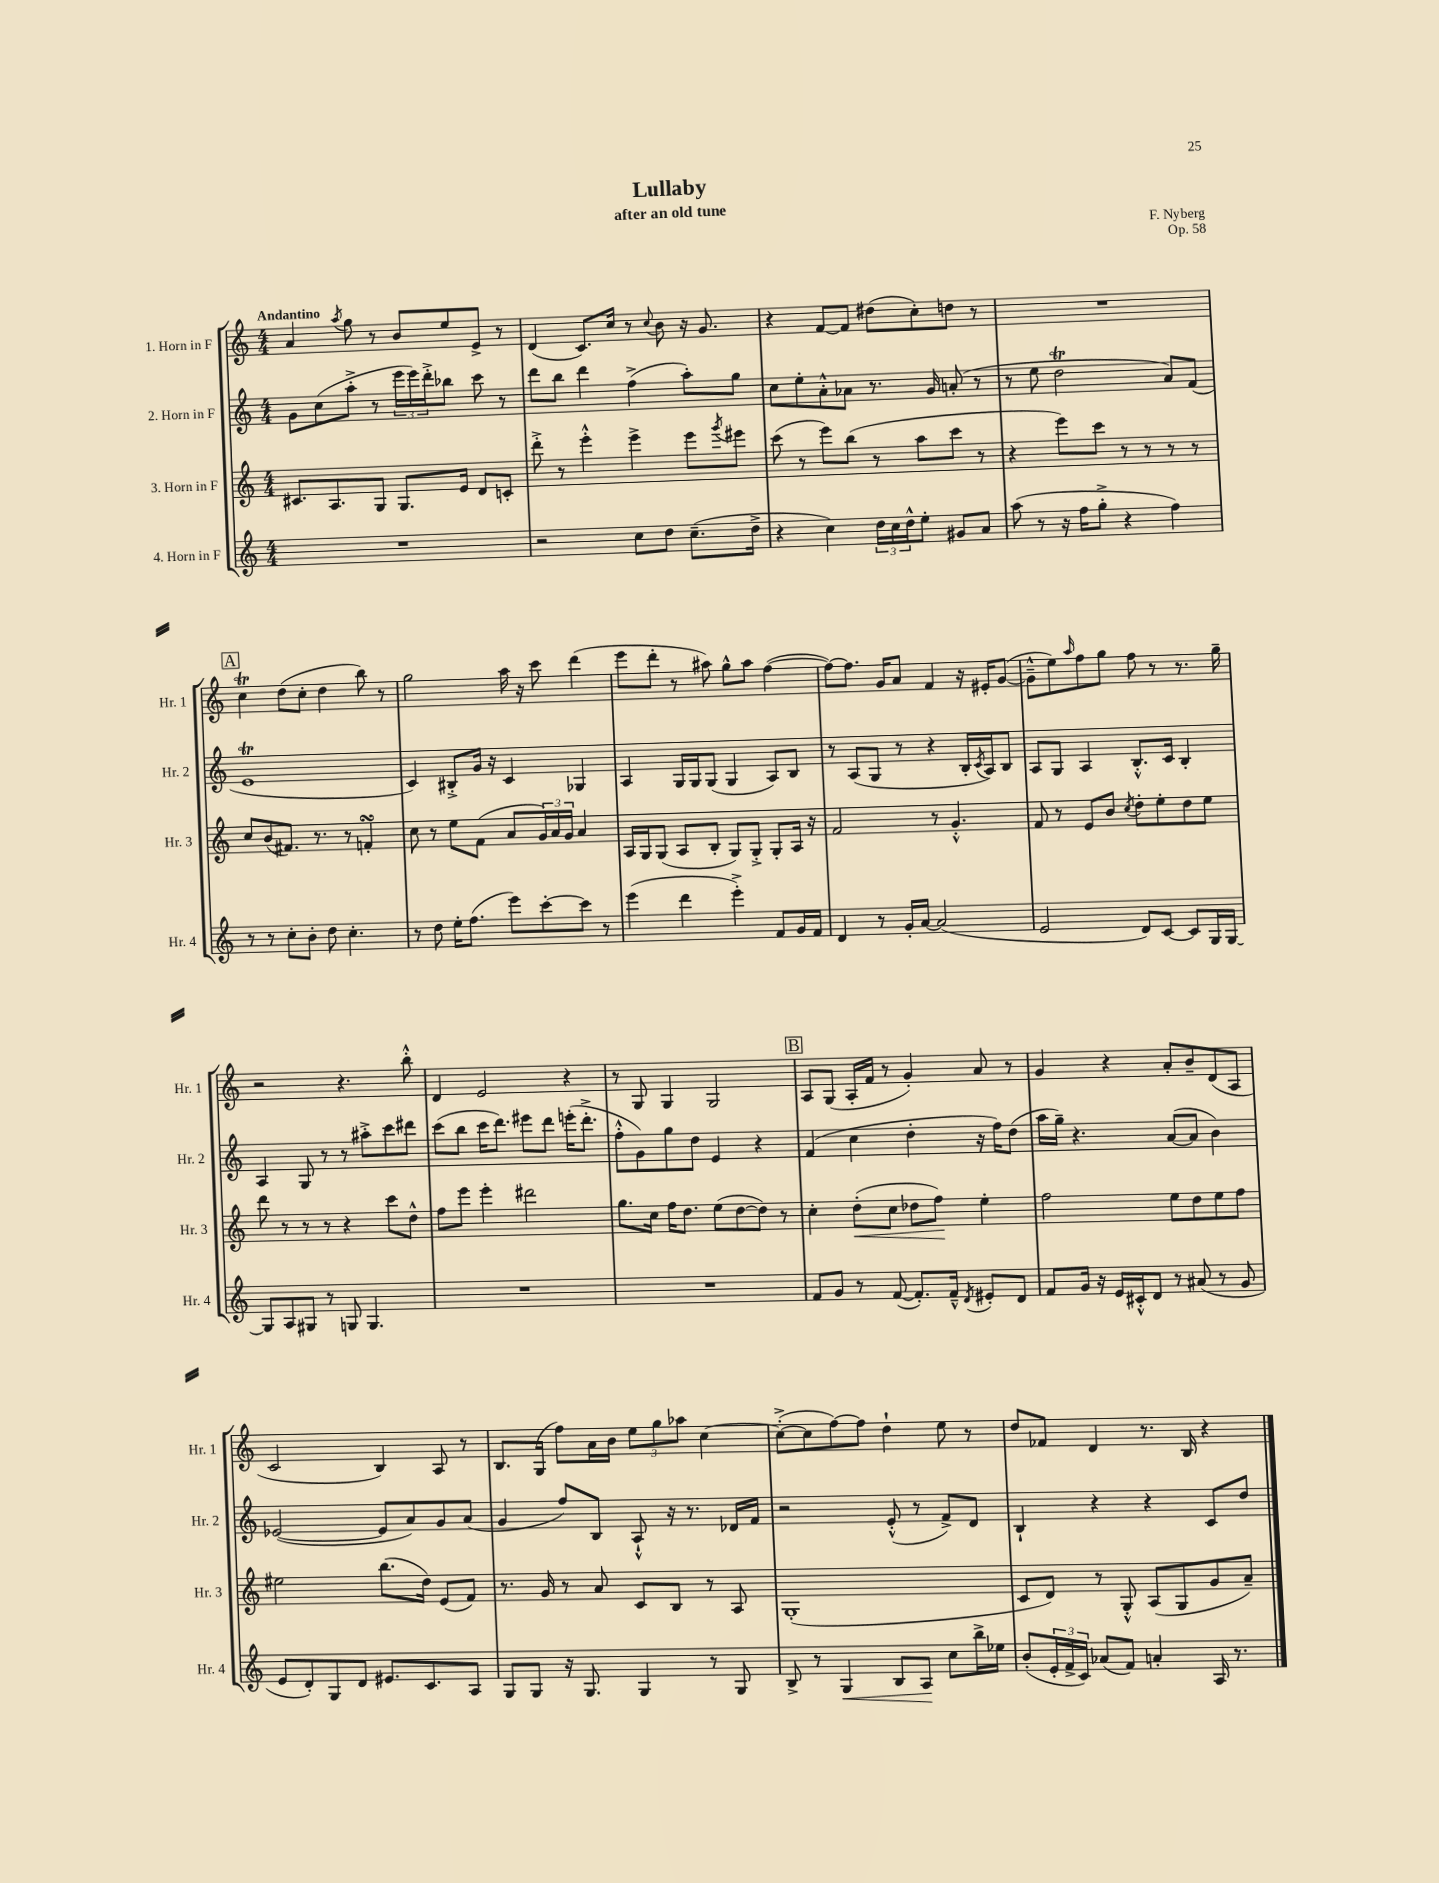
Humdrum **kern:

**kern	**dynam	**kern	**dynam	**kern	**kern
*part4	*part4	*part3	*part3	*part2	*part1
*staff4	*staff4	*staff3	*staff3	*staff2	*staff1
*I"4. Horn in F	*	*I"3. Horn in F	*	*I"2. Horn in F	*I"1. Horn in F
*I'Hr. 4	*	*I'Hr. 3	*	*I'Hr. 2	*I'Hr. 1
*clefG2	*	*clefG2	*	*clefG2	*clefG2
*k[]	*	*k[]	*	*k[]	*k[]
*M4/4	*	*M4/4	*	*M4/4	*M4/4
=1	=1	=1	=1	=1	=1
!	!	!	!	!	!LO:TX:a:B:t=Andantino
1r	.	8.c#X/L	.	8g\L	4a/
.	.	.	.	(8cc\	.
.	.	8.A/	.	.	.
.	.	.	.	.	8qaa/
.	.	.	.	8aa'^\J	8gg\
.	.	8G/J	.	8r	8r
.	.	8.G/L	.	24eee\LL	8b/L
.	.	.	.	24eee\)	.
.	.	.	.	24ddd'^\J	.
.	.	.	.	8bb-X\J	8ee/
.	.	16e/Jk	.	.	.
.	.	8d/L	.	8ccc\	8e^/J
.	.	8cn'/J	.	8r	8r
=2	=2	=2	=2	=2	=2
2r	.	8ddd'^\	.	8ddd\L	(4d/
.	.	8r	.	8bb\J	.
.	.	4eee'^^\	.	4ddd\	8.c/L)
.	.	.	.	.	16cc/Jk
8cc\L	.	4eee^\	.	(4ff^\	8r
.	.	.	.	.	8qqcc/
8dd\J	.	.	.	.	8b\
(8.cc~\L	.	8eee\L	.	8aa'\L)	16r
.	.	.	.	.	8.g/
.	.	8qggg/	.	.	.
.	.	8eee#X\J	.	8gg\J	.
16dd^\Jk	.	.	.	.	.
=3	=3	=3	=3	=3	=3
4r	.	(8ccc\	.	8cc\L	4r
.	.	8r	.	8ee'\	.
4cc\)	.	8eee\L)	.	8a'^^\	[8f/L
.	.	(8bb\J	.	8a-X\J	8f/J]
24dd\LL	.	8r	.	8.r	(8dd#X\L
24cc\	.	.	.	.	.
24dd^^\J	.	.	.	.	.
8ee'\J	.	8aa\L	.	.	8cc'\)
.	.	.	.	16g/	.
8g#X/L	.	8ccc\J	.	(8an'/	8ddn\J
8a/J	.	8r	.	8r	8r
=4	=4	=4	=4	=4	=4
(8aa\	.	4r	.	8r	1r
8r	.	.	.	8ee\	.
16r	.	8eee\L)	.	2ddT\	.
16ff\KL	.	.	.	.	.
8gg'^\J	.	8ccc\J	.	.	.
4r	.	8r	.	.	.
.	.	8r	.	.	.
4ff\)	.	8r	.	8a/L)	.
.	.	8r	.	(8f/J	.
!!LO:LB:g=z
!!LO:REH:place=s1:t=A
=5	=5	=5	=5	=5	=5
8r	.	8cc/L	.	1et	4ccT\
8r	.	(8b/	.	.	.
8cc'\L	.	8.f#X/J)	.	.	(8dd\L
8b'\J	.	.	.	.	8cc'\J
.	.	8.r	.	.	.
8dd\	.	.	.	.	4dd\
4.cc'\	.	8r	.	.	.
.	.	4fnsSSs'/	.	.	8bb\)
.	.	.	.	.	8r
=6	=6	=6	=6	=6	=6
8r	.	8cc\	.	4c/)	2gg\
8dd\	.	8r	.	.	.
16ee'\KL	.	8ee\L	.	8B#X'^/L	.
(8.ff\J	.	.	.	.	.
.	.	(8f\J	.	16g/Jk	.
.	.	.	.	16r	.
8eee\L)	.	8a/L	.	4c/	16aa\
.	.	.	.	.	16r
[8ccc'\	.	24g/L)	.	.	8ccc\
.	.	24a/	.	.	.
.	.	24g/JJ	.	.	.
8ccc\J]	.	4a/	.	4G-X/	(4ddd\
8r	.	.	.	.	.
=7	=7	=7	=7	=7	=7
(4eee\	.	16A/LL	.	4A/	8eee\L
.	.	16G/J	.	.	.
.	.	(8G/J	.	.	8ddd'\J
4ddd\	.	8A/L	.	16G/LL	8r
.	.	.	.	16G/J	.
.	.	8B'/J	.	(8G/J	8aa#X\)
4eee'^\)	.	8G/L)	.	4G/	8gg^^\L
.	.	8G'^/J	.	.	8aa#\J
8f/L	.	8G'/L	.	8A/L)	([4ff\
16g/L	.	16A/Jk	.	8B/J	.
16f/JJ	.	16r	.	.	.
=8	=8	=8	=8	=8	=8
4d/	.	2f/	.	8r	8ff\L_)
.	.	.	.	(8A/L	8.ff\J]
8r	.	.	.	8G/J	.
.	.	.	.	.	16g/KL
16g'/LL	.	.	.	8r	8a/J
[16a/JJ	.	.	.	.	.
(2a/]	.	8r	.	4r	4f/
.	.	4.g'^^/	.	.	.
.	.	.	.	16B'/LL	16r
.	.	.	.	8qc/	.
.	.	.	.	16A/J)	16e#X'/KL
.	.	.	.	8B/J	([8g/J
=9	=9	=9	=9	=9	=9
2e/	.	8f/	.	8A/L	8g~^^\L]
.	.	8r	.	8G/J	8ee\)
.	.	.	.	.	16qqaa/
.	.	8e/L	.	4A/	8ff\
.	.	8b/J	.	.	8gg\J
.	.	8qcc/	.	.	.
8d/L)	.	8dd'\L	.	8.B'^^/L	8ff\
[8c/J	.	8ee'\	.	.	8r
.	.	.	.	16c/Jk	.
8c/L]	.	8dd\	.	4B'/	8.r
16G/L	.	8ee\J	.	.	.
[16G/JJ	.	.	.	.	16gg~\
!!LO:LB:g=z
=10	=10	=10	=10	=10	=10
8G/L]	.	8ddd\	.	4A/	2r
8A/	.	8r	.	.	.
8G#X/J	.	8r	.	8G/	.
8r	.	8r	.	8r	.
8Gn/	.	4r	.	8r	4.r
4.G/	.	.	.	8aa#X'^\L	.
.	.	8ccc\L	.	8ccc\	.
.	.	8dd^^\J	.	8ddd#X\J	8bb'^^\
=11	=11	=11	=11	=11	=11
1r	.	8ff\L	.	(8ccc\L	4d/
.	.	8eee\J	.	8bb\J	.
.	.	4eee'\	.	16ccc\KL	2e/
.	.	.	.	8.ddd\J)	.
.	.	2ddd#X\	.	8eee#X\L	.
.	.	.	.	8ddd\J	.
.	.	.	.	(16eeen'\KL	4r
.	.	.	.	8.ddd'^\J	.
=12	=12	=12	=12	=12	=12
1r	.	8.gg\L	.	8ff'^^\L	8r
.	.	.	.	8g\)	8G/
.	.	16cc\Jk	.	.	.
.	.	16ff\KL	.	8gg\	4G/
.	.	8.dd\J	.	.	.
.	.	.	.	8dd\J	.
.	.	(8ee\L	.	4e/	2G/
.	.	[8dd\	.	.	.
.	.	8dd\J])	.	4r	.
.	.	8r	.	.	.
!!LO:REH:place=s1:t=B
=13	=13	=13	=13	=13	=13
8f/L	.	4cc'\	.	(4f/	8A/L
8g/J	.	.	.	.	(8G/J
!	!	!	!LO:HP:b	!	!
8r	.	(8dd'\L	<	4cc\	16A'/LL
.	.	.	.	.	16f/JJ
([8f/	.	8cc\J	.	.	8r
8.f'/L])	.	8dd-X\L	.	4dd'\	4g'/)
.	.	8ff\J)	.	.	.
16f~^^/Jk	.	.	.	.	.
8qd/	.	.	.	.	.
8e#X'/L	.	4ee'\	[	16r	8a/
.	.	.	.	16ff\KL)	.
8d/J	.	.	.	(8dd\J	8r
=14	=14	=14	=14	=14	=14
8f/L	.	2ff\	.	16aa\LL	4g/
.	.	.	.	16gg~\JJ)	.
16g/Jk	.	.	.	4.r	.
16r	.	.	.	.	.
16e/LL	.	.	.	.	4r
16c#X'^^/J	.	.	.	.	.
8d/J	.	.	.	.	.
8r	.	8ee\L	.	([8a/L	8a'/L
(8a#X/	.	8dd\	.	8a/J]	8b~/
8r	.	8ee\	.	4b\)	(8d/
8g/	.	8ff\J	.	.	8A/J
!!LO:LB:g=z
=15	=15	=15	=15	=15	=15
8e/L	.	2ee#X\	.	([2e-X/	2c/
8d'/)	.	.	.	.	.
8G/	.	.	.	.	.
8d/J	.	.	.	.	.
8.e#X/L	.	(8.bb\L	.	8e-/L]	4B/)
.	.	.	.	8a/)	.
8.c/	.	16dd\Jk)	.	.	.
.	.	(8e/L	.	8g/	8A/
8A/J	.	8f/J)	.	(8a/J	8r
=16	=16	=16	=16	=16	=16
8G/L	.	8.r	.	4g/	8.B/L
8G/J	.	.	.	.	.
.	.	16g/	.	.	(16G/Jk
16r	.	8r	.	8ff/L)	8ff\L)
8.G/	.	.	.	.	.
.	.	8a/	.	8B/J	16a\L
.	.	.	.	.	16b\JJ
4G/	.	8c/L	.	8A`^^/	12ee\L
.	.	.	.	.	12gg\
.	.	8B/J	.	16r	.
.	.	.	.	.	12aa-X\J
.	.	.	.	8.r	.
8r	.	8r	.	.	[4cc\
8G/	.	8A/	.	16d-X/LL	.
.	.	.	.	16f/JJ	.
=17	=17	=17	=17	=17	=17
8B^/	.	(1G'	.	2r	(8cc'^\L_
8r	.	.	.	.	8cc\]
!	!LO:HP:b	!	!	!	!
4G/	<	.	.	.	[8ff\)
.	.	.	.	.	8ff\J]
8B/L	.	.	.	(8e'^^/	4dd`\
8A/J	.	.	.	8r	.
8cc\L	[	.	.	8f^/L)	8ee\
16bb^\L	.	.	.	8d/J	8r
16ee-X\JJ	.	.	.	.	.
=18	=18	=18	=18	=18	=18
(8b'/L	.	8c/L	.	4B`/	8dd/L
24e'/L	.	8d/J)	.	.	8f-X/J
24f^/	.	.	.	.	.
24c/JJ)	.	.	.	.	.
(8a-X/L	.	8r	.	4r	4d/
8f/J)	.	8G'^^/	.	.	.
4an'/	.	(8A/L	.	4r	8.r
.	.	8G/	.	.	.
.	.	.	.	.	16B/
16A/	.	8g/	.	8c/L	4r
8.r	.	.	.	.	.
.	.	8a~/J)	.	8dd/J	.
==	==	==	==	==	==
*-	*-	*-	*-	*-	*-
